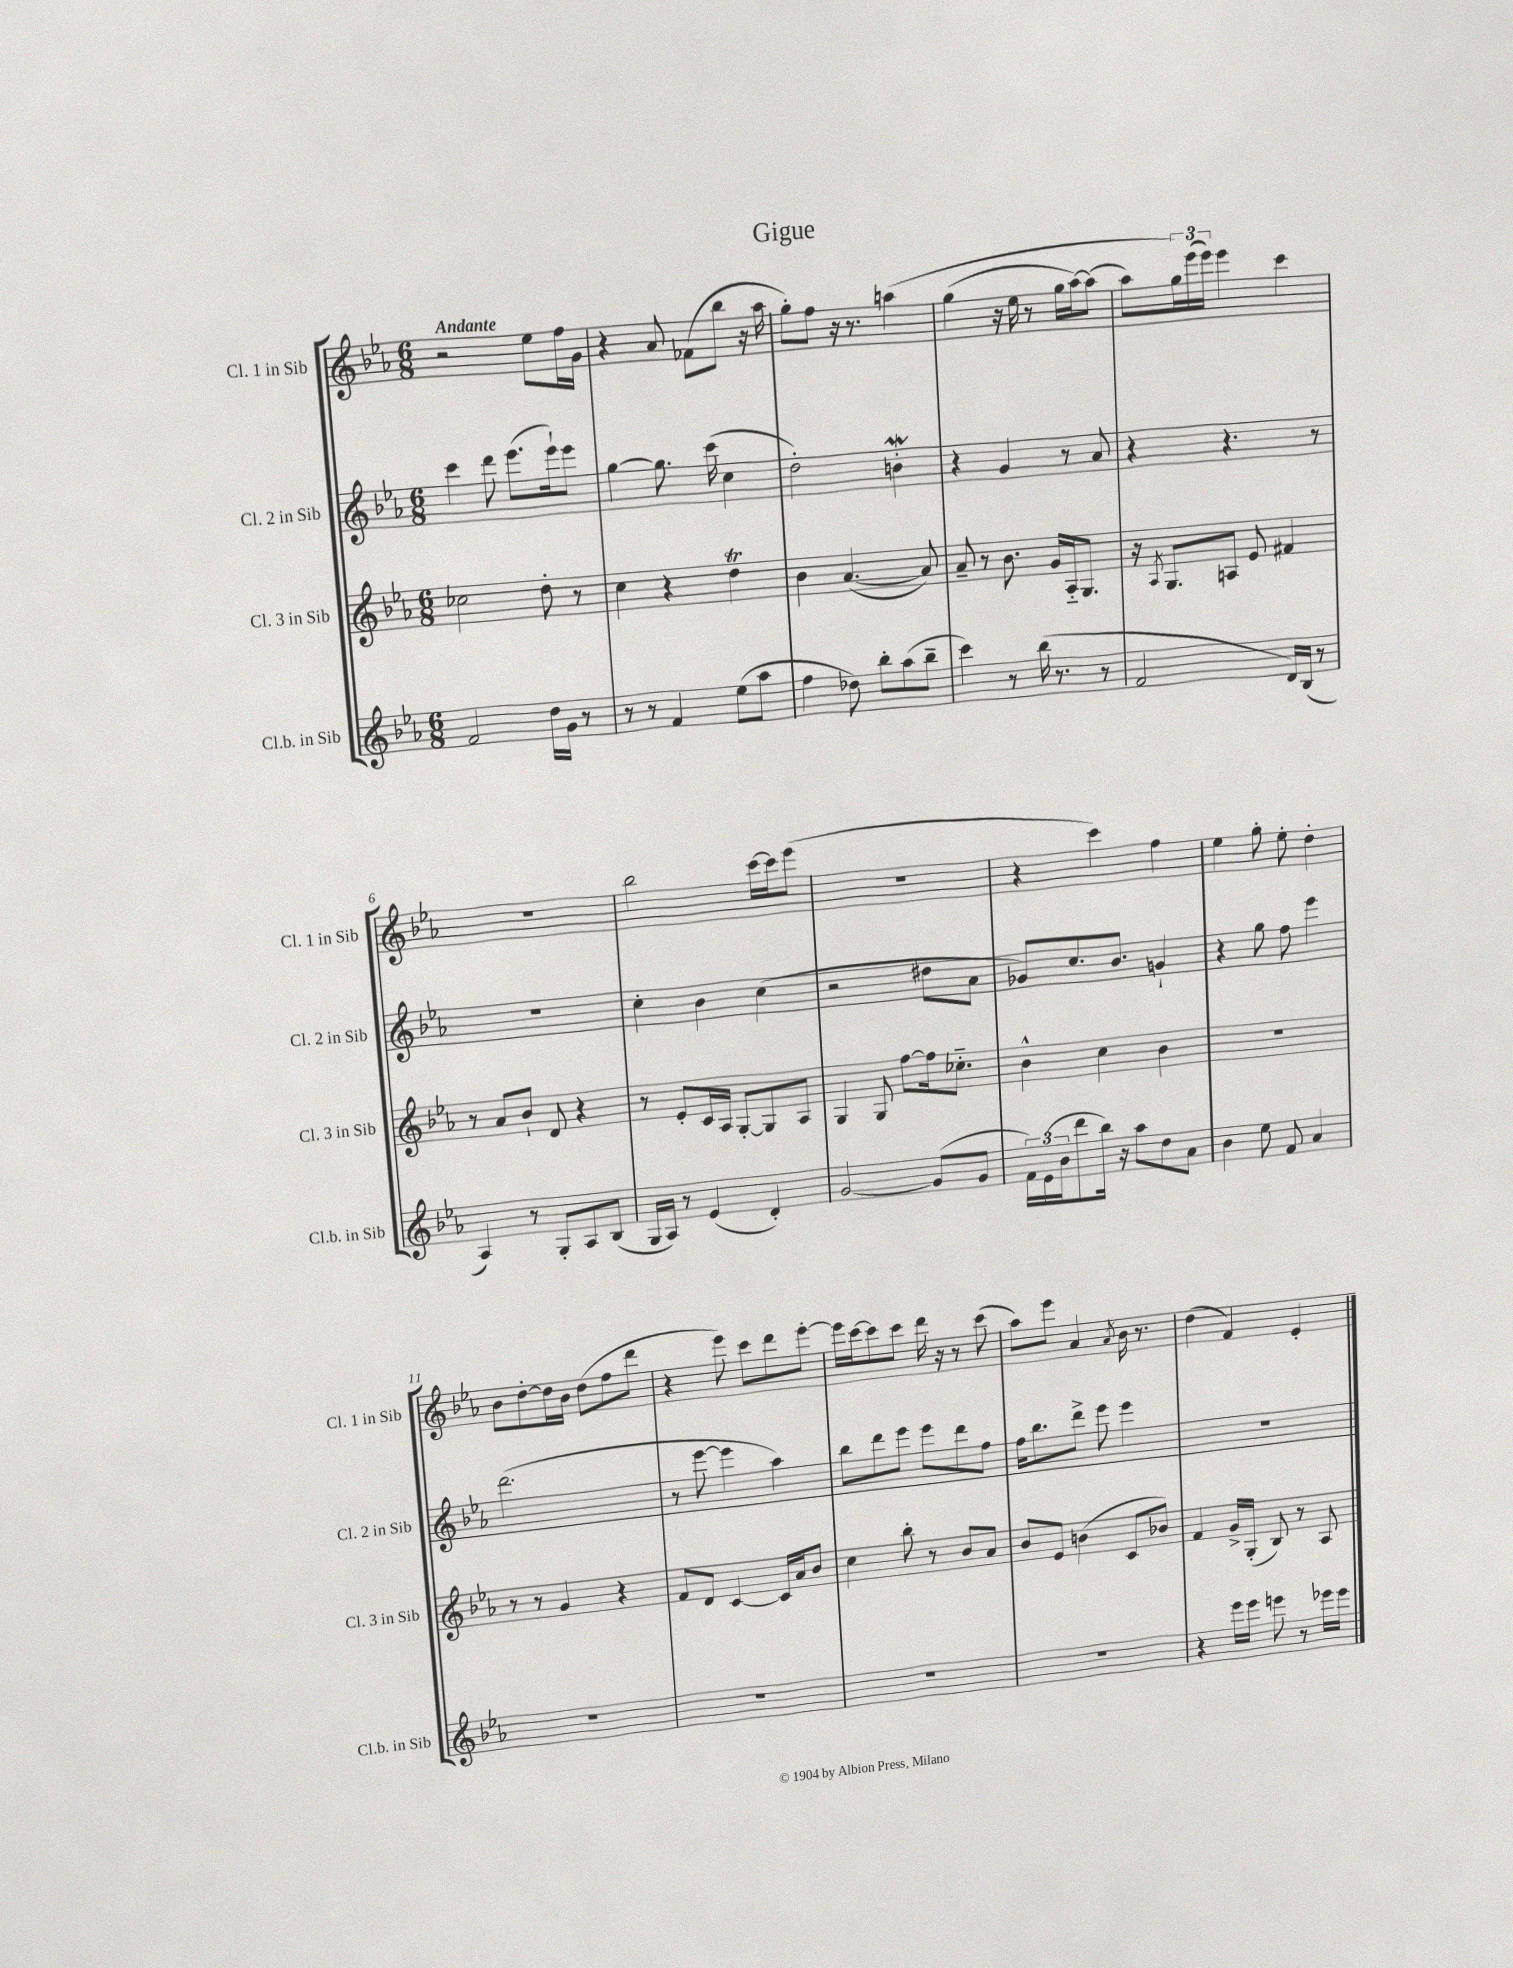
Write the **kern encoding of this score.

**kern	**kern	**kern	**kern
*staff4	*staff3	*staff2	*staff1
*clefG2	*clefG2	*clefG2	*clefG2
*k[b-e-a-]	*k[b-e-a-]	*k[b-e-a-]	*k[b-e-a-]
*M6/8	*M6/8	*M6/8	*M6/8
2f/	2cc-\	4ccc\	2r
.	.	8ddd\	.
.	.	(8.eee-\L	.
16dd\LL	8dd'\	.	8ee-\L
16g\JJ	.	16eee-`\k)	.
8r	8r	8eee-\J	16ff\L
.	.	.	16g\JJ
=	=	=	=
8r	4cc\	[4gg\	4r
8r	.	.	.
4f/	4r	8.gg\]	8a-/
.	.	.	(8f-\L
.	.	(16ccc\	.
(8ee-\L	4dd\	4cc\	8bb-\J
8aa-\J	.	.	16r
.	.	.	16aa-\
=	=	=	=
4ff\	4b-\	2dd'\)	8gg'\L)
.	.	.	8ff\J
8dd-\)	([4.a-/	.	16r
.	.	.	8.r
8bb-'\L	.	.	.
(8aa-\	.	4b'\	&(4aa\
8bb-~\J	8a-/])	.	.
=	=	=	=
4ccc\)	8a-~/	4r	(4gg\
.	8r	.	.
8r	8.b-\	4g/	16r
.	.	.	16ee-\
(16bb-\	.	.	8r
8.r	16g/LL	.	.
.	16A-'~/J	8r	16gg\LL
.	8.G/J	.	[16aa-\J)
8r	.	8a-/	(8aa-\]J
=	=	=	=
2f/	16r	4r	8aa-\L)
.	8qA-/	.	.
.	8.G/L	.	.
.	.	.	24gg\L&)
.	.	.	(24eee-\
.	.	.	24eee-\JJ)
.	8A/J	4.r	4eee-\
.	8e-/	.	.
16d/LL)	4f#/	.	4ccc\
(16B-/JJ	.	.	.
8r	.	8r	.
=	=	=	=
4A-/)	8r	2.r	2.r
.	8a-/L	.	.
8r	8b-`/J	.	.
8G'/L	8d/	.	.
8A-/	4r	.	.
(8B-/J	.	.	.
=	=	=	=
16G/LL	8r	4cc'\	2bb-\
16A-/JJ)	.	.	.
8r	8e-'/L	.	.
(4e-/	16c/L	4b-\	.
.	16A-/JJ	.	.
.	[8G'/L	.	.
4d'/)	8G/]	(4cc\	[16ccc\LL
.	.	.	16ccc\]J
.	8A-/J	.	(8eee-\J
=	=	=	=
[2g/	4G/	2r	2.r
.	8G/	.	.
.	[8ff\L	.	.
(8g/]L	16ff\]k	8dd#\L	.
.	8.cc-'~\J	.	.
8g/J	.	8a-\J	.
=	=	=	=
24f\LL)	4b-^^\	8g-/L)	4r
(24e-\	.	.	.
24b-\J	.	.	.
8ddd\	.	8.cc/	.
16bb-\Jk)	4cc\	.	4ccc\)
16r	.	8.b-/J	.
8aa-\L	.	.	.
8dd\	4b-\	4g`/	4ff\
8a-\J	.	.	.
=	=	=	=
4b-\	2.r	4r	4ee-\
8ee-\	.	8gg\	8gg'\
8f/	.	8ff\	8ee-'\
4a-/	.	4eee-\	4dd'\
=	=	=	=
2.r	8r	(2.ddd\	8b-\L
.	8r	.	[8dd'\
.	4g/	.	16dd\]L
.	.	.	16b-\JJ
.	.	.	(8dd\L
.	4r	.	8ff\
.	.	.	8ddd\J
=	=	=	=
2.r	8f/L	8r	4r
.	8d/J	[8eee-\	.
.	[4c/	4eee-\]	8eee-\)
.	.	.	8ccc\L
.	16c/]LL	4aa-\)	8ddd\
.	16a-/J	.	.
.	8b-/J	.	[8eee-'\J
=	=	=	=
2.r	4cc\	8bb-\L	16eee-\]LL
.	.	.	[16ccc\J
.	.	8ddd\	8ccc\]
.	8bb-'\	8eee-\J	8ccc\J
.	8r	8eee-\L	16ddd\
.	.	.	16r
.	8b-/L	8ddd\	8r
.	8a-/J	8ff\J	(8ccc\
=	=	=	=
2.r	8b-/L	16ff\LK	8aa-\L)
.	.	8.bb-\	.
.	8e-/J	.	8eee-\J
.	(4b\	8ddd^\J	4a-/
.	.	8eee-\	.
.	.	.	8qa-/
.	8c/L	4eee-\	16b-\
.	.	.	8.r
.	8b-/J)	.	.
=	=	=	=
4r	4f/	2.r	(4dd\
16eee-\LL	16g^/LL	.	4f/)
16eee-\JJ	(16G'/JJ	.	.
8eee\	8B-/)	.	.
8r	8r	.	4e-'/
16eee-\LL	8A-/	.	.
16eee-\JJ	.	.	.
==	==	==	==
*-	*-	*-	*-
